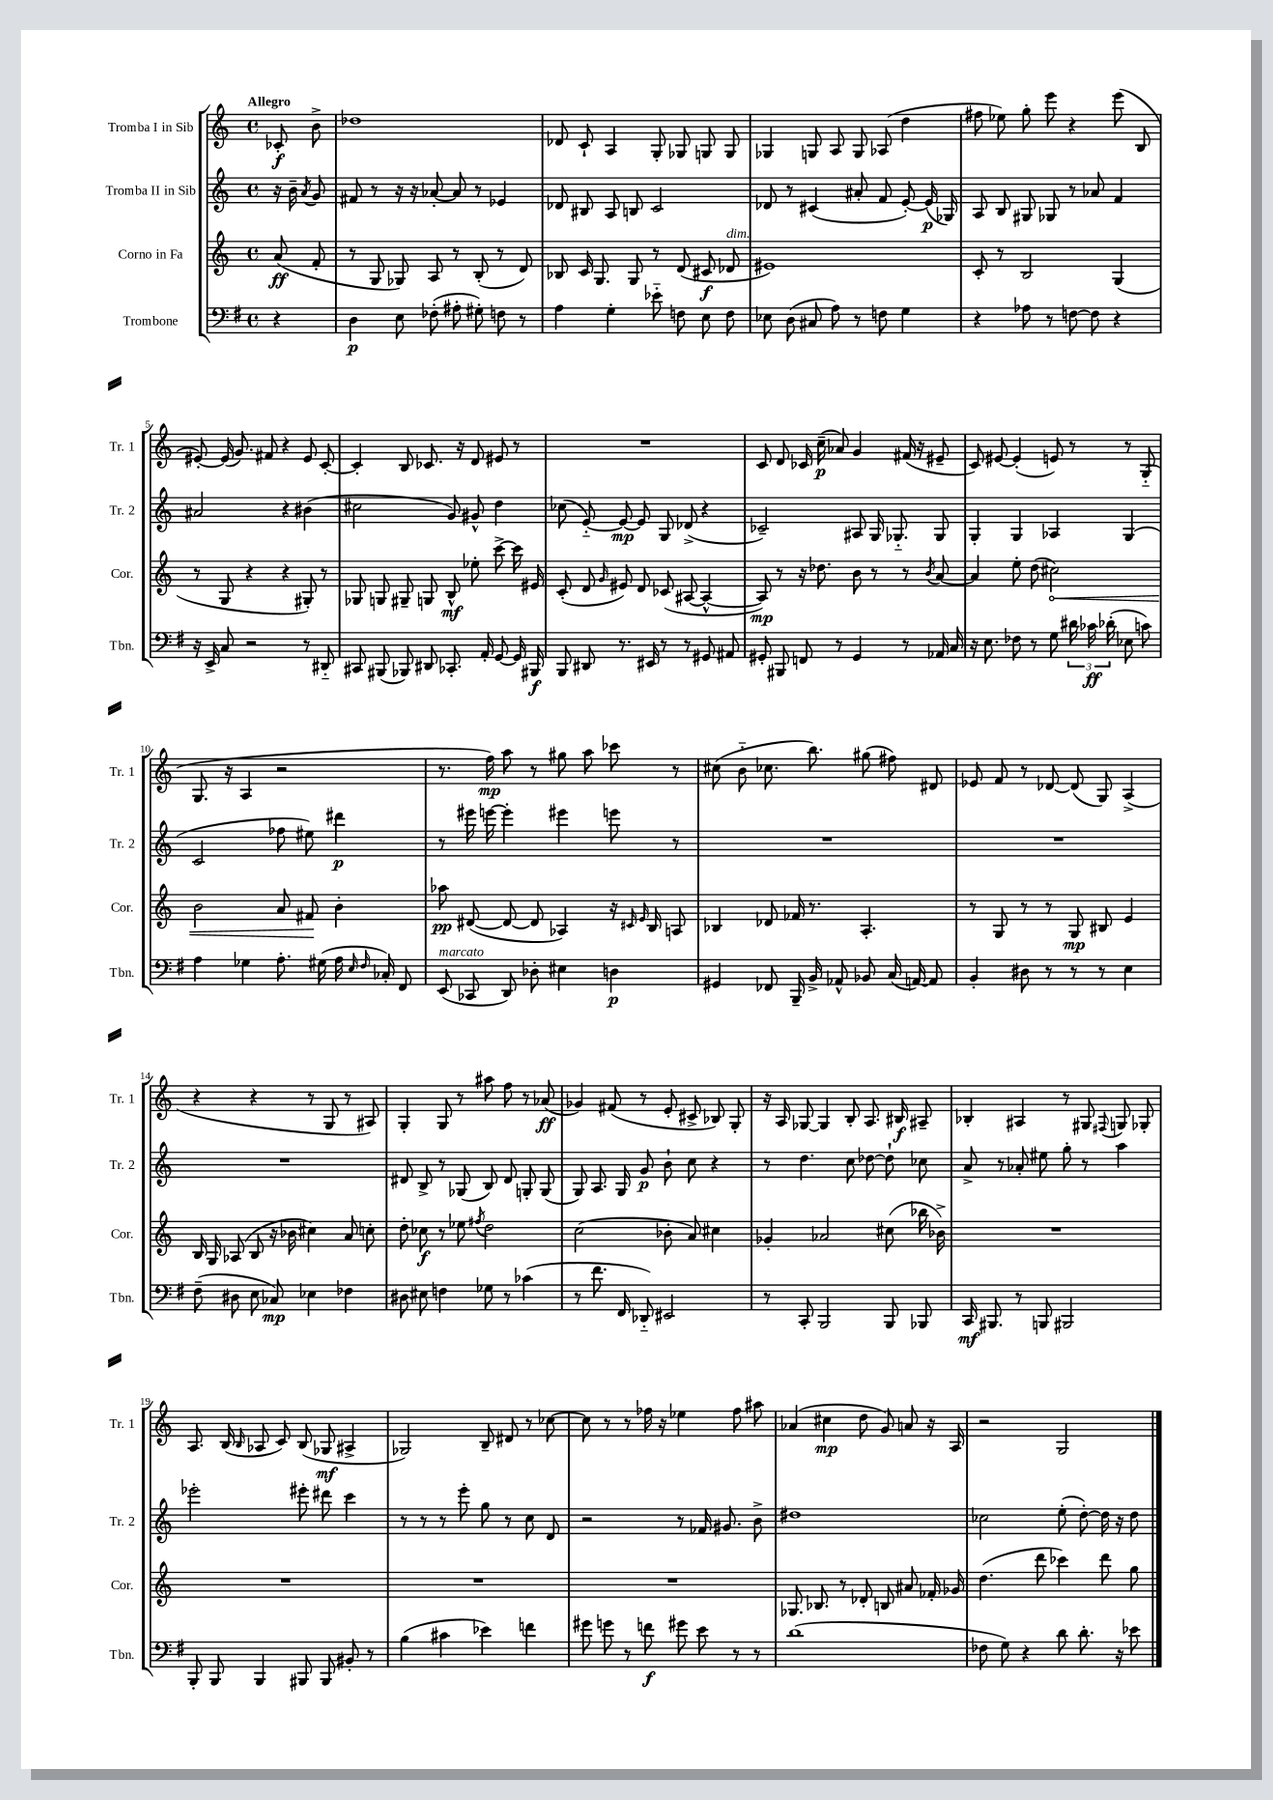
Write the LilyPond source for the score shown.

<<
\new StaffGroup <<
\new Staff = "s0" \with { instrumentName = "Tromba I in Sib" shortInstrumentName = "Tr. 1" } {
    \clef treble \key c \major \defaultTimeSignature \time 4/4 \partial 4 \tempo "Allegro"
    \autoBeamOff ces'8-.\f b'8-> |
    des''1 |
    des'8 c'8-! a4 g8-. ges8 g8 g8 |
    ges4 g8 a8 g8 aes8( d''4 |
    fis''8 ees''8) g''8-. e'''8 r4 e'''8( b8 |
    eis'8~-.) eis'16( g'8.) fis'8 r4 eis'8 c'8~-. |
    c'4-. b8 ces'8. r16 d'8 eis'8 r8 |
    R1 |
    c'8 d'8 ces'16 c''16--\p( aes'8) g'4 fis'16( r16 eis'8-- |
    c'8) eis'8~ eis'4-.( e'8) r8 r8 g8-_( |
    g8. r16 a4 r2 |
    r8. f''16\mp) a''8 r8 gis''8 a''8 ces'''8 r8 |
    cis''8( b'8-_ ces''8. b''8.) gis''8( fis''8) dis'8 |
    ees'8 f'8 r8 des'8~ des'8( g8) a4->( |
    r4 r4 r8 g8 r8 ais8) |
    g4-. g8 r8 ais''8 f''8 r8 aes'8\ff( |
    ges'4) fis'8( r8 e'8-. cis'8-> bes8) g8-. |
    r16 a16 ges8~ ges4 b8-. a8. bis16\f ais8-- |
    bes4-. ais4 r8 gis8 \appoggiatura { fis8 } g8 ges8-. |
    a8. b16( \grace { b16 } aes8 c'8) b8( ges8\mf ais4-> |
    ges2) b8-- dis'8 r8 ces''8~ |
    ces''8 r8 r8 fes''16 r16 ees''4 fes''8 ais''8 |
    aes'4( cis''4\mp d''8 g'8) a'8 r16 a16 |
    r2 g2 \bar "|." |
}
\new Staff = "s1" \with { instrumentName = "Tromba II in Sib" shortInstrumentName = "Tr. 2" } {
    \clef treble \key c \major \defaultTimeSignature \time 4/4 \partial 4
    \autoBeamOff r16 b'16-- \acciaccatura { a'8 } g'8 |
    fis'8 r8 r16 r16 aes'8~-. aes'8 r8 ees'4 |
    des'8 bis8 a8 b8 c'2 |
    des'8 r8 cis'4( ais'8-. f'8 e'8~-.) e'16\p( ges16) |
    a8 b8 gis8 ges8 r8 aes'8 f'4 |
    ais'2 r4 bis'4( |
    cis''2 g'8) gis'8-^ d''4 |
    ces''8( e'8~-_) e'8~\mp e'8 g8 des'8->( r4 |
    ces'2--) ais8 g16 ges8.-_ ges8 |
    g4-. g4 aes4 g4( |
    c'2 fes''8 eis''8) dis'''4\p |
    r8 eis'''16 e'''16~ e'''4-. eis'''4 e'''8 r8 |
    R1 |
    R1 |
    R1 |
    dis'8 b8-> r8 ges8( b8) dis'8 g8-. g8( |
    g8) a8. g16 g'8\p b'8-! c''8 r4 |
    r8 d''4. c''8 des''8~ des''8-! ces''8 |
    a'8-> r8 aes'8-. eis''8 g''8-. r8 a''4 |
    ees'''2-. eis'''8-. dis'''8 c'''4 |
    r8 r8 r8 e'''8-. g''8 r8 c''8 d'8 |
    r2 r8 fes'16 gis'8. b'8-> |
    dis''1 |
    ces''2 e''8-.( d''8~-.) d''16 r16 d''8 \bar "|." |
}
\new Staff = "s2" \with { instrumentName = "Corno in Fa" shortInstrumentName = "Cor." } {
    \clef treble \key c \major \defaultTimeSignature \time 4/4 \partial 4
    \autoBeamOff a'8\ff( f'8-. |
    r8 g8 ges8) a8 r8 b8-.( r8 d'8) |
    bes8 c'16 g8. g8 r8 d'8( cis'8\f des'8^\markup { \italic "dim." } |
    eis'1) |
    c'8-. r8 b2 g4( |
    r8 g8 r4 r4 gis8-.) r8 |
    ges8 g8 gis8-- g8 b8-^\mf ees''8-. c'''8~-> c'''16 eis'16 |
    c'8-.( d'8 \grace { g'16 } eis'8) d'8 ces'8( ais8~ ais4~-^ |
    ais8\mp) r8 r16 des''8. b'8 r8 r8 \acciaccatura { b'8 } a'8~ |
    a'4 e''8-. d''8( \once \override Hairpin.circled-tip = ##t cis''2\<) |
    b'2 a'8 fis'8\! b'4-. |
    aes''8\pp dis'8~( dis'8~ dis'8 aes4) r16 \grace { cis'16 e'16 } b16 a8 |
    bes4 des'8 fes'16 r8. a4.-. |
    r8 g8 r8 r8 g8\mp bis8 e'4 |
    b16 g16 aes8( b8 r16 bes'16 cis''4) a'8 c''8-. |
    d''8-. ces''8\f r8 ees''8 \acciaccatura { fis''8 } d''2 |
    c''2( bes'8-. a'8) cis''4 |
    ges'4-. aes'2 cis''8( bes''16 bes'16->) |
    R1 |
    R1 |
    R1 |
    R1 |
    ges8. bes8. r8 des'8-. b8 ais'8 fes'16-. ges'16 |
    d''4.( d'''8 ces'''4) d'''8 g''8 \bar "|." |
}
\new Staff = "s3" \with { instrumentName = "Trombone" shortInstrumentName = "Tbn." } {
    \clef bass \key g \major \defaultTimeSignature \time 4/4 \partial 4
    \autoBeamOff r4 |
    d4\p e8 fes8-.( ais8-. gis8-.) f8 r8 |
    a4 g4-. ees'8-_ f8 e8 f8 |
    ees8 d8( cis8 a8) r8 f8 g4 |
    r4 aes8 r8 f8~ f8 r4 |
    r16 e,16-> c8 r2 r8 dis,8-_ |
    cis,8 bis,,8( bes,,8) dis,8 ces,8.-. a,16-. g,8~ g,16 bis,,16\f |
    b,,8 dis,8 r8. eis,16 r8 r8 gis,8 ais,8 |
    gis,8-. bis,,8 f,8 r8 gis,4 r8 aes,16 c16 |
    r16 e8. fes8 r8 g8 \tuplet 3/2 { dis'16 ces'16\ff des'16-.( } ees8 c'8) |
    a4 ges4 a8.-. gis16( a16 \grace { e16 fis16 } ces16-.) fis,8 |
    e,8^\markup { \italic "marcato" }( ces,8 d,8) des8-. eis4 d4\p |
    gis,4 fes,8 b,,16-- b,16-> aes,8-^ bes,8 c16( a,16~) a,8 |
    b,4-. dis8 r8 r8 r8 e4 |
    fis8--( dis8 e8 ces8\mp) ees4 fes4 |
    dis8 eis8 f4 ges8 r8 ces'4( |
    r8 fis'8. fis,16 des,8-_) eis,2 |
    r8 c,8-. b,,2 b,,8 bes,,8 |
    c,16\mf bis,,8. r8 b,,8 bis,,2 |
    b,,8-. b,,8 b,,4 bis,,8 bis,,8 bis,8-. r8 |
    b4( cis'4 ees'4) f'4 |
    gis'8 g'8 r8 f'8\f gis'8 e'8 r8 r8 |
    d'1( |
    fes8 g8) r4 d'8 d'8.-. r16 ees'8 \bar "|." |
}
>>
>>
